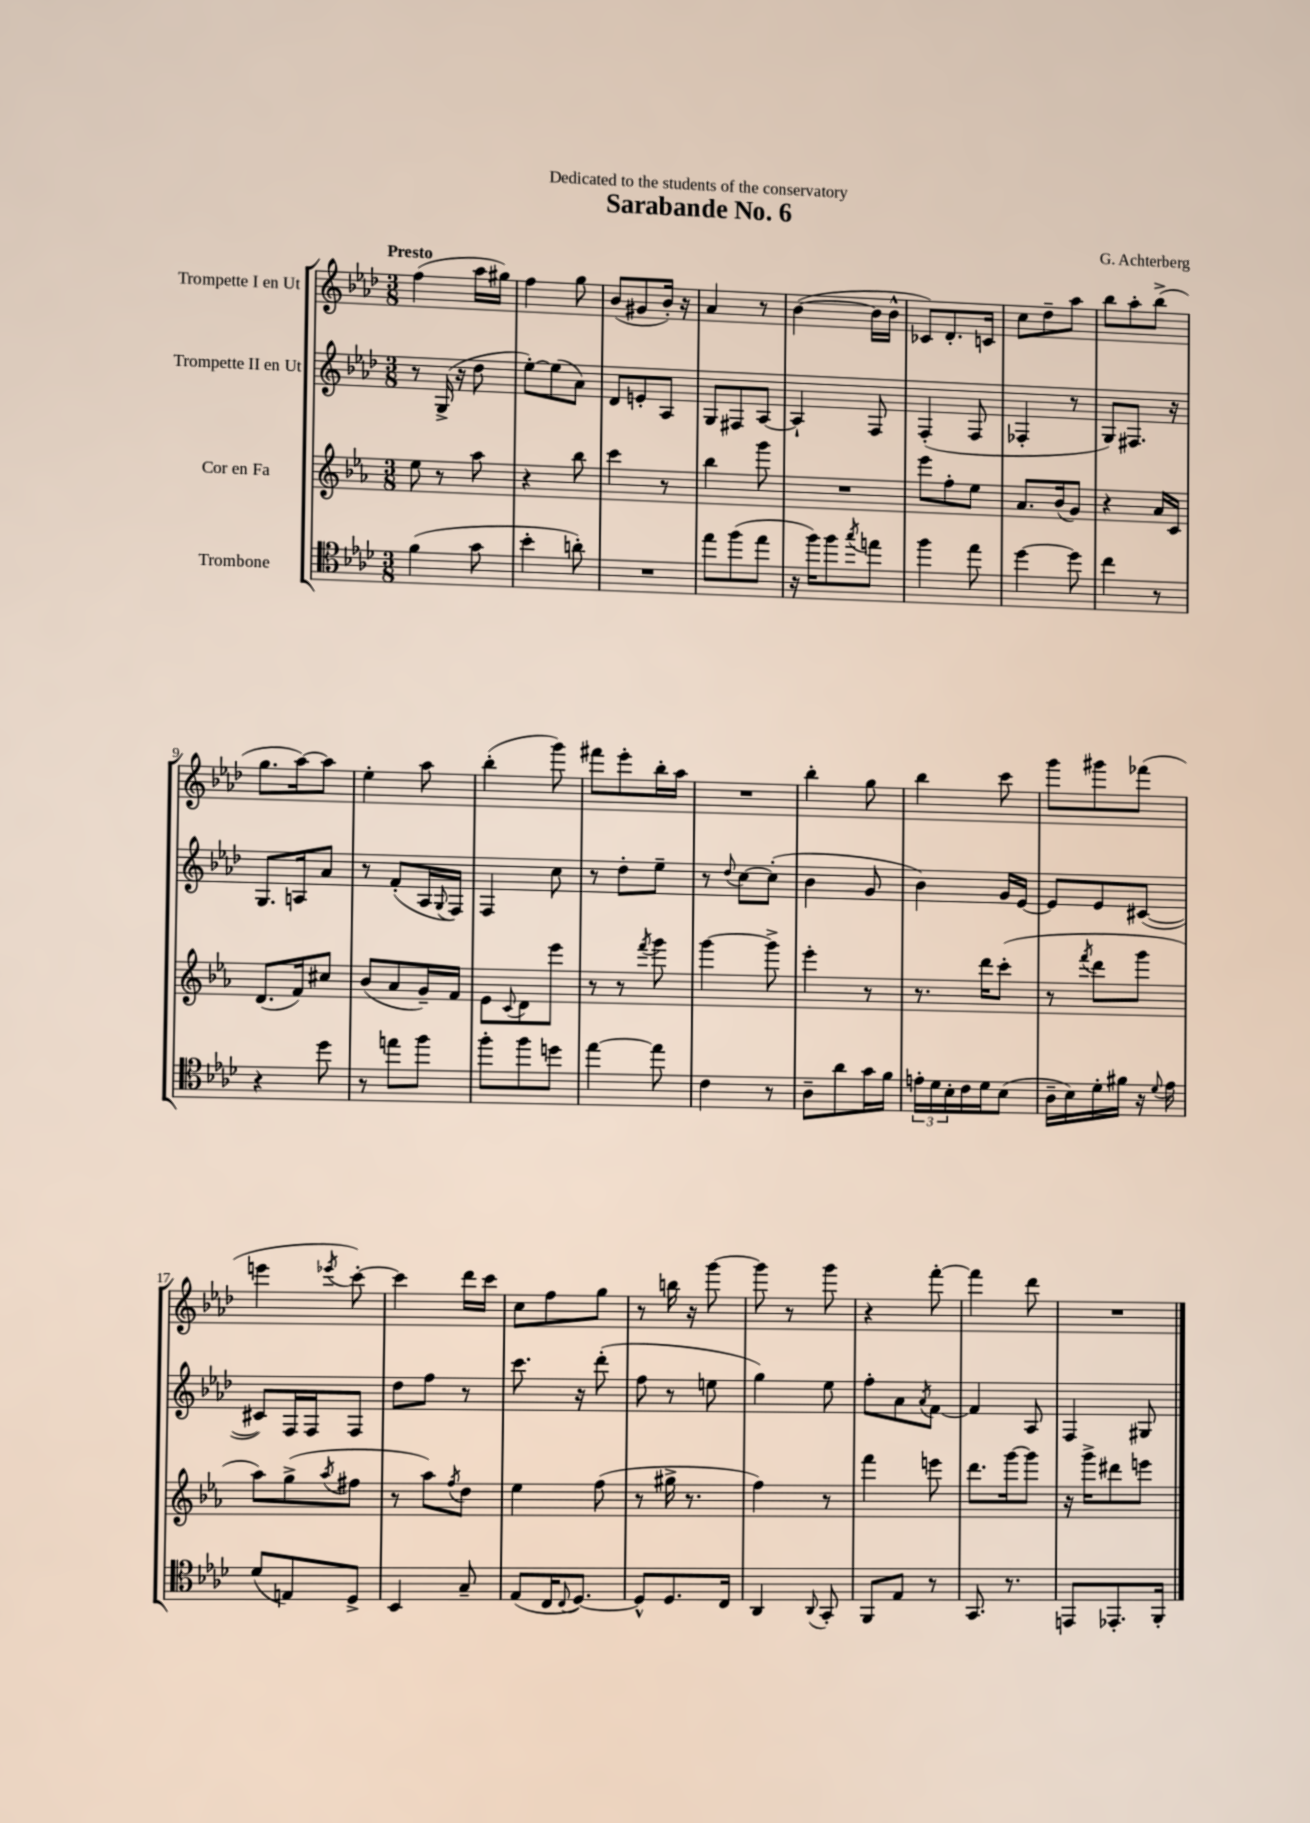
\header { title = "Sarabande No. 6" composer = "G. Achterberg" dedication = "Dedicated to the students of the conservatory" }
<<
\new StaffGroup <<
\new Staff = "s0" \with { instrumentName = "Trompette I en Ut" } {
    \clef treble \key aes \major \numericTimeSignature \time 3/8 \tempo "Presto"
    f''4( aes''16 gis''16) |
    f''4 g''8 |
    bes'8( gis'8 bes'16-.) r16 |
    aes'4 r8 |
    bes'4~( bes'16 bes'16-^ |
    ces'8) des'8.-. c'16 |
    c''8 des''8-- aes''8 |
    bes''8 aes''8-. bes''8->( |
    g''8. aes''16~) aes''8 |
    ees''4-. aes''8 |
    bes''4-.( g'''8) |
    fis'''8 ees'''8-. bes''16-. aes''16 |
    R4. |
    bes''4-. g''8 |
    bes''4 c'''8 |
    g'''8 gis'''8 fes'''8( |
    e'''4 \acciaccatura { ees'''8 } c'''8~-.) |
    c'''4 des'''16 c'''16 |
    c''8 f''8 g''8 |
    r8 b''16 r16 g'''8~ |
    g'''8 r8 g'''8 |
    r4 f'''8~-. |
    f'''4 des'''8 |
    R4. \bar "|." |
}
\new Staff = "s1" \with { instrumentName = "Trompette II en Ut" } {
    \clef treble \key aes \major \numericTimeSignature \time 3/8
    r8 g16->( r16 des''8 |
    ees''8~-.) ees''8( aes'8) |
    des'8 e'8-. aes8 |
    g8 fis8 aes8~ |
    aes4-! f8 |
    f4-.( f8 |
    fes4-. r8 |
    g8) fis8. r16 |
    g8. a16 aes'8 |
    r8 f'8-.( aes16 \appoggiatura { g8 } f16) |
    f4 c''8 |
    r8 des''8-. ees''8-- |
    r8 \appoggiatura { des''8 } c''8~ c''8-.( |
    bes'4 g'8 |
    bes'4) g'16 ees'16~ |
    ees'8 ees'8 cis'8~( |
    cis'8) f16 f16 f8 |
    des''8 f''8 r8 |
    c'''8. r16 des'''8-.( |
    f''8 r8 e''8 |
    g''4) ees''8 |
    f''8-. aes'8 \acciaccatura { aes'8 } f'8~ |
    f'4 aes8 |
    f4 gis8 \bar "|." |
}
\new Staff = "s2" \with { instrumentName = "Cor en Fa" } {
    \clef treble \key ees \major \numericTimeSignature \time 3/8
    ees''8 r8 aes''8 |
    r4 bes''8 |
    c'''4 r8 |
    bes''4 g'''8 |
    R4. |
    ees'''8 f''8-. ees''8 |
    aes'8. bes'16( g'8) |
    r4 aes'16 c'16 |
    d'8.( f'16) cis''8 |
    bes'8( aes'8 g'16--) f'16 |
    ees'8 \appoggiatura { c'8 } d'8 ees'''8 |
    r8 r8 \acciaccatura { f'''8 } g'''8 |
    g'''4~ g'''8-> |
    ees'''4-. r8 |
    r8. d'''16 c'''8-.( |
    r8 \acciaccatura { f'''8 } d'''8 g'''8 |
    aes''8) g''8->( \acciaccatura { aes''8 } fis''8 |
    r8 aes''8) \acciaccatura { f''8 } d''8 |
    ees''4 f''8( |
    r8 gis''16-> r8. |
    f''4) r8 |
    f'''4 e'''8 |
    d'''8. g'''16~ g'''8 |
    r16 g'''16-> dis'''8 e'''8 \bar "|." |
}
\new Staff = "s3" \with { instrumentName = "Trombone" } {
    \clef tenor \key aes \major \numericTimeSignature \time 3/8
    f'4( g'8 |
    bes'4-. a'8-.) |
    R4. |
    ees''8 f''8( ees''8 |
    r16 f''16) f''8 \acciaccatura { g''8 } e''8 |
    f''4 ees''8 |
    des''4~ des''8 |
    c''4 r8 |
    r4 des''8 |
    r8 e''8 f''8 |
    f''8-. f''8 d''8 |
    ees''4~ ees''8 |
    c'4 r8 |
    aes8-- aes'8 g'16 f'16 |
    \tuplet 3/2 { e'16-. des'16 bes16-. } c'16 des'16 bes8( |
    aes16-- bes16) des'16-. fis'16 r16 \appoggiatura { des'8 } ees'16 |
    des'8( e8) des8-> |
    bes,4 g8-- |
    ees8( c16 \appoggiatura { c8 } des8.~) |
    des8-^ des8. c16 |
    aes,4 \appoggiatura { aes,8 } g,8-. |
    f,8 ees8 r8 |
    g,8. r8. |
    e,8 ees,8.-. f,16-. \bar "|." |
}
>>
>>
